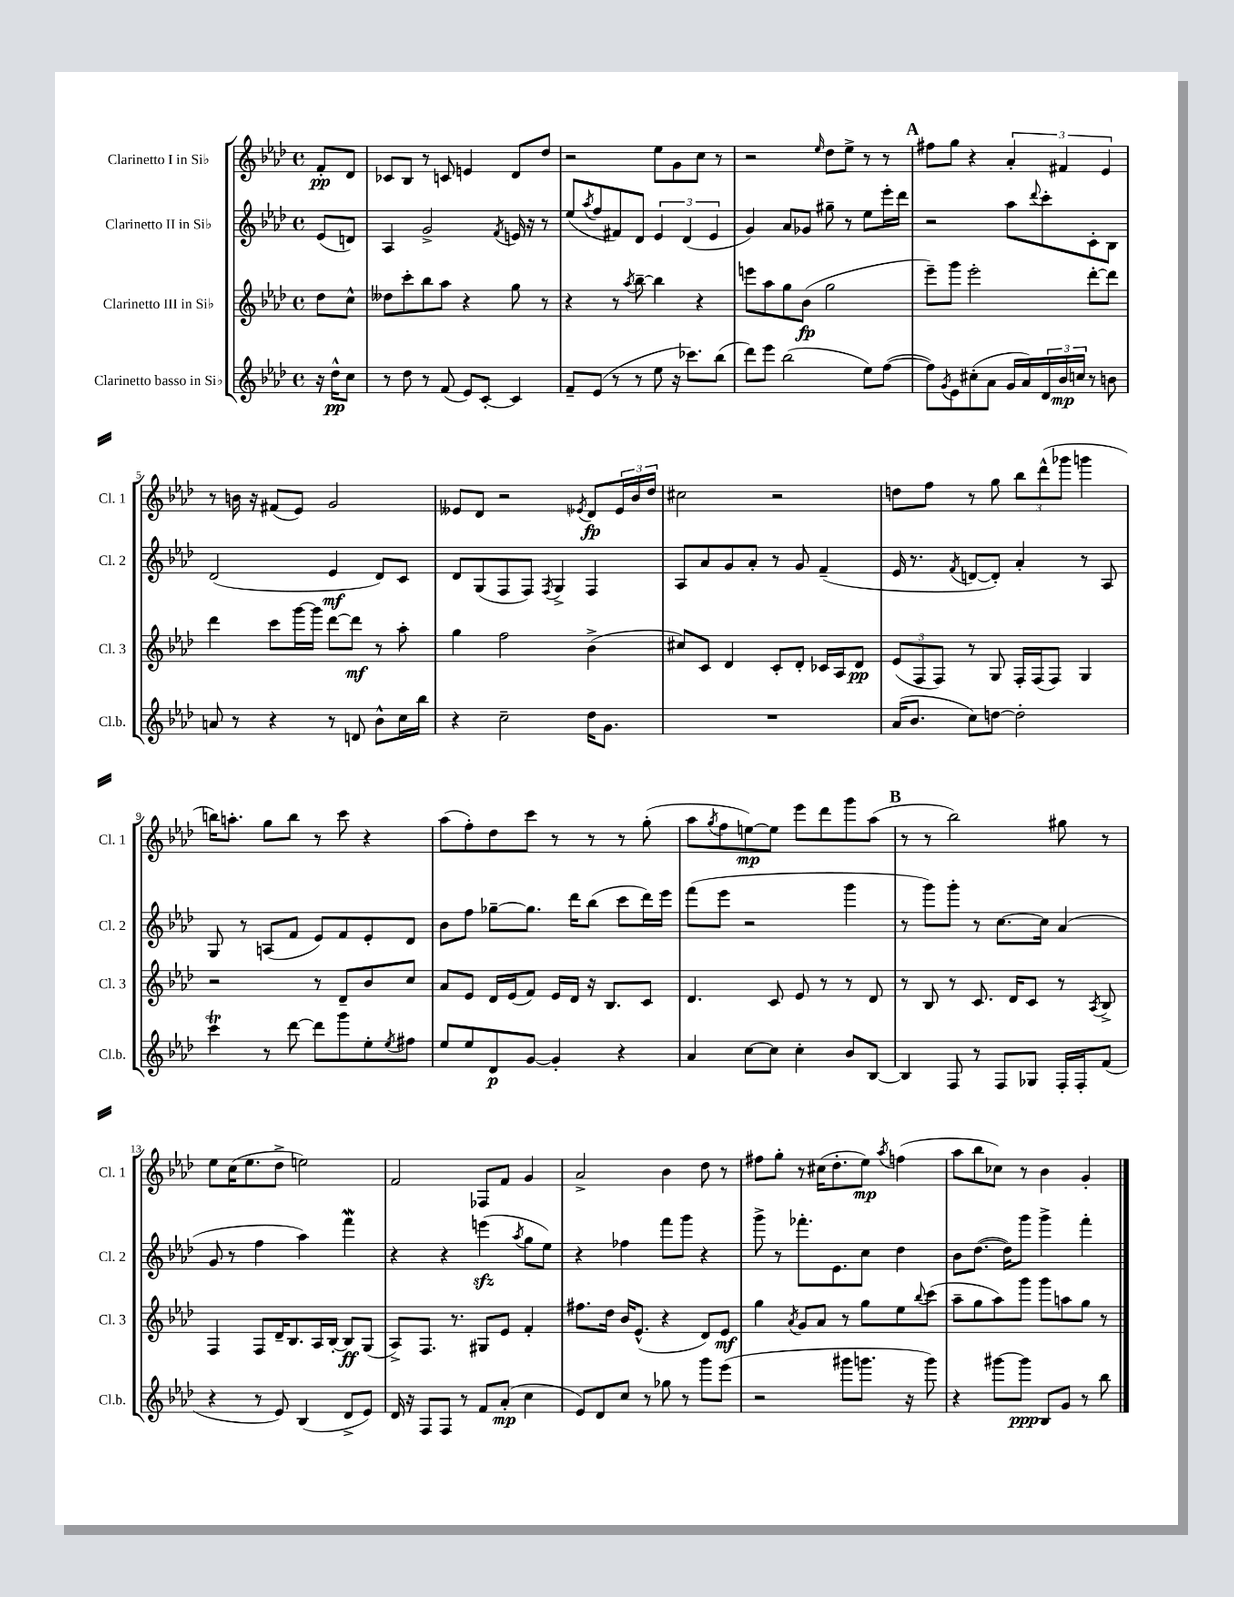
<<
\new StaffGroup <<
\new Staff = "s0" \with { instrumentName = "Clarinetto I in Sib" shortInstrumentName = "Cl. 1" } {
    \clef treble \key aes \major \defaultTimeSignature \time 4/4 \partial 4
    f'8-.\pp des'8 |
    ces'8 bes8 r8 c'8 e'4 des'8 des''8 |
    r2 ees''8 g'8 c''8 r8 |
    r2 \grace { ees''16 } des''8 ees''8-> r8 r8 |
    \mark \markup { \bold "A" } fis''8 g''8 r4 \tuplet 3/2 { aes'4-. fis'4 ees'4 } |
    r8 b'16 r16 fis'8( ees'8) g'2 |
    eeses'8 des'8 r2 \acciaccatura { ees'8 } des'8\fp \tuplet 3/2 { ees'16 bes'16 des''16 } |
    cis''2 r2 |
    d''8 f''8 r8 g''8 \tuplet 3/2 { bes''8 des'''8-^( ges'''8 } g'''4 |
    b''16) a''8.-. g''8 b''8 r8 c'''8 r4 |
    aes''8( f''8-.) des''8 c'''8 r8 r8 r8 g''8-.( |
    aes''8 \acciaccatura { g''8 } f''8 e''8~\mp) e''8 ees'''8 des'''8 g'''8 aes''8( |
    \mark \markup { \bold "B" } r8 r8 bes''2) gis''8 r8 |
    ees''8 c''16( ees''8. des''8-> e''2) |
    f'2 fes8 f'8 g'4 |
    aes'2-> bes'4 des''8 r8 |
    fis''8 g''8-. r8 cis''16( des''8.-. ees''8\mp) \acciaccatura { aes''8 } f''4( |
    aes''8 bes''8 ces''8) r8 bes'4 g'4-. \bar "|." |
}
\new Staff = "s1" \with { instrumentName = "Clarinetto II in Sib" shortInstrumentName = "Cl. 2" } {
    \clef treble \key aes \major \defaultTimeSignature \time 4/4 \partial 4
    ees'8( d'8) |
    aes4 g'2-> \acciaccatura { f'8 } e'16 r16 r8 |
    ees''8( \acciaccatura { aes''8 } f''8 fis'8) des'8 \tuplet 3/2 { ees'4 des'4( ees'4 } |
    g'4) aes'8 ges'8 gis''8-- r8 ees''8 ees'''16-. des'''16 |
    \mark \markup { \bold "A" } r2 aes''8 \appoggiatura { des'''8 } c'''8-. c'8-. bes8 |
    des'2( ees'4\mf des'8) c'8 |
    des'8 g8( f8 f8) \acciaccatura { f8 } g4-> f4 |
    aes8 aes'8 g'8 aes'8-. r8 g'8 f'4--( |
    ees'16 r8. \acciaccatura { f'8 } d'8~ d'8-.) aes'4-. r8 aes8 |
    g8 r8 a8( f'8 ees'8) f'8 ees'8-. des'8 |
    bes'8 f''8 ges''8~-- ges''8. des'''16 bes''8( c'''8 des'''16) ees'''16 |
    f'''8( ees'''8 r2 g'''4 |
    \mark \markup { \bold "B" } r8 g'''8) g'''8-. r8 c''8.~ c''16 aes'4( |
    g'8 r8 f''4 aes''4) f'''4\mordent |
    r4 r4 e'''4\sfz( \acciaccatura { aes''8 } g''8 ees''8) |
    r4 fes''4 f'''8 g'''8 r4 |
    g'''8-> r8 fes'''8.-. ees'8. c''8 des''4 |
    bes'8 des''8.~( des''16) g'''8 g'''4-> f'''4-. \bar "|." |
}
\new Staff = "s2" \with { instrumentName = "Clarinetto III in Sib" shortInstrumentName = "Cl. 3" } {
    \clef treble \key aes \major \defaultTimeSignature \time 4/4 \partial 4
    des''8 c''8-^ |
    deses''8 c'''8-. bes''8 aes''8 r4 g''8 r8 |
    r4 r8 \acciaccatura { aes''8 } bes''8~-- bes''4 r4 |
    e'''8 aes''8 g''8 bes'8\fp( g''2 |
    \mark \markup { \bold "A" } ees'''8--) g'''8 ees'''2-. des'''8~-. des'''8 |
    des'''4 c'''8 g'''16~ g'''16 des'''8~ des'''8\mf r8 aes''8-. |
    g''4 f''2 bes'4->( |
    cis''8) c'8 des'4 c'8-. des'8-. ces'16 aes16 des'8\pp |
    \tuplet 3/2 { ees'8( f8 f8) } r8 g8 f16-. f16( f8) g4 |
    r2 r8 des'8-- bes'8 c''8 |
    aes'8 ees'8 des'16 ees'16( f'8) ees'16 des'16 r16 bes8. c'8 |
    des'4. c'8 ees'8 r8 r8 des'8 |
    \mark \markup { \bold "B" } r8 bes8 r8 c'8. des'16 c'8 r8 \acciaccatura { aes8 } bes8-> |
    f4 f8 des'16-- bes8. aes16 bes16~-. bes8\ff g8( |
    aes8->) f8. r8. gis8 ees'8 f'4-. |
    fis''8. des''16 bes'16 ees'8.-^( r4 des'8) ees'8\mf |
    g''4 \acciaccatura { aes'8 } g'8 aes'8 r8 g''8 ees''8 \appoggiatura { bes''8 } c'''8( |
    aes''8-- g''8 aes''8) g'''8 g'''8 a''8 g''8 r8 \bar "|." |
}
\new Staff = "s3" \with { instrumentName = "Clarinetto basso in Sib" shortInstrumentName = "Cl.b." } {
    \clef treble \key aes \major \defaultTimeSignature \time 4/4 \partial 4
    r16 des''16-^\pp c''8 |
    r8 des''8 r8 f'8( ees'8) c'8~-. c'4 |
    f'8-- ees'8( r8 r8 ees''8 r16 ces'''8.) bes''8( |
    des'''8) ees'''8 bes''2( ees''8) f''8~( |
    \mark \markup { \bold "A" } f''8) \acciaccatura { g'8 } ees'8 cis''8-.( aes'8 g'16 aes'16) \tuplet 3/2 { des'16 bes'16\mp c''16 } r8 b'8 |
    a'8 r8 r4 r8 d'8 bes'8-^ c''16 bes''16 |
    r4 c''2-- des''16 g'8. |
    R1 |
    aes'16( bes'8. c''8) d''8~ d''2-. |
    c'''4\trill r8 des'''8~ des'''8 g'''8 ees''8-. \acciaccatura { ees''8 } fis''8 |
    ees''8 ees''8 des'8\p g'8~ g'4-. r4 |
    aes'4 c''8~ c''8 c''4-. bes'8 bes8~ |
    \mark \markup { \bold "B" } bes4 f8 r8 f8 ges8 f16-. f16-. f'8( |
    r4 r8 ees'8) bes4( des'8-> ees'8) |
    des'16 r16 f8 f8 r8 f'8 aes'8-.\mp( c''4 |
    ees'8) des'8 c''8 r8 ges''8 r8 g'''8 ees'''8( |
    r2 gis'''8 g'''8. r16 g'''8) |
    r4 gis'''8~ gis'''8\ppp bes8 g'8 r8 bes''8 \bar "|." |
}
>>
>>
